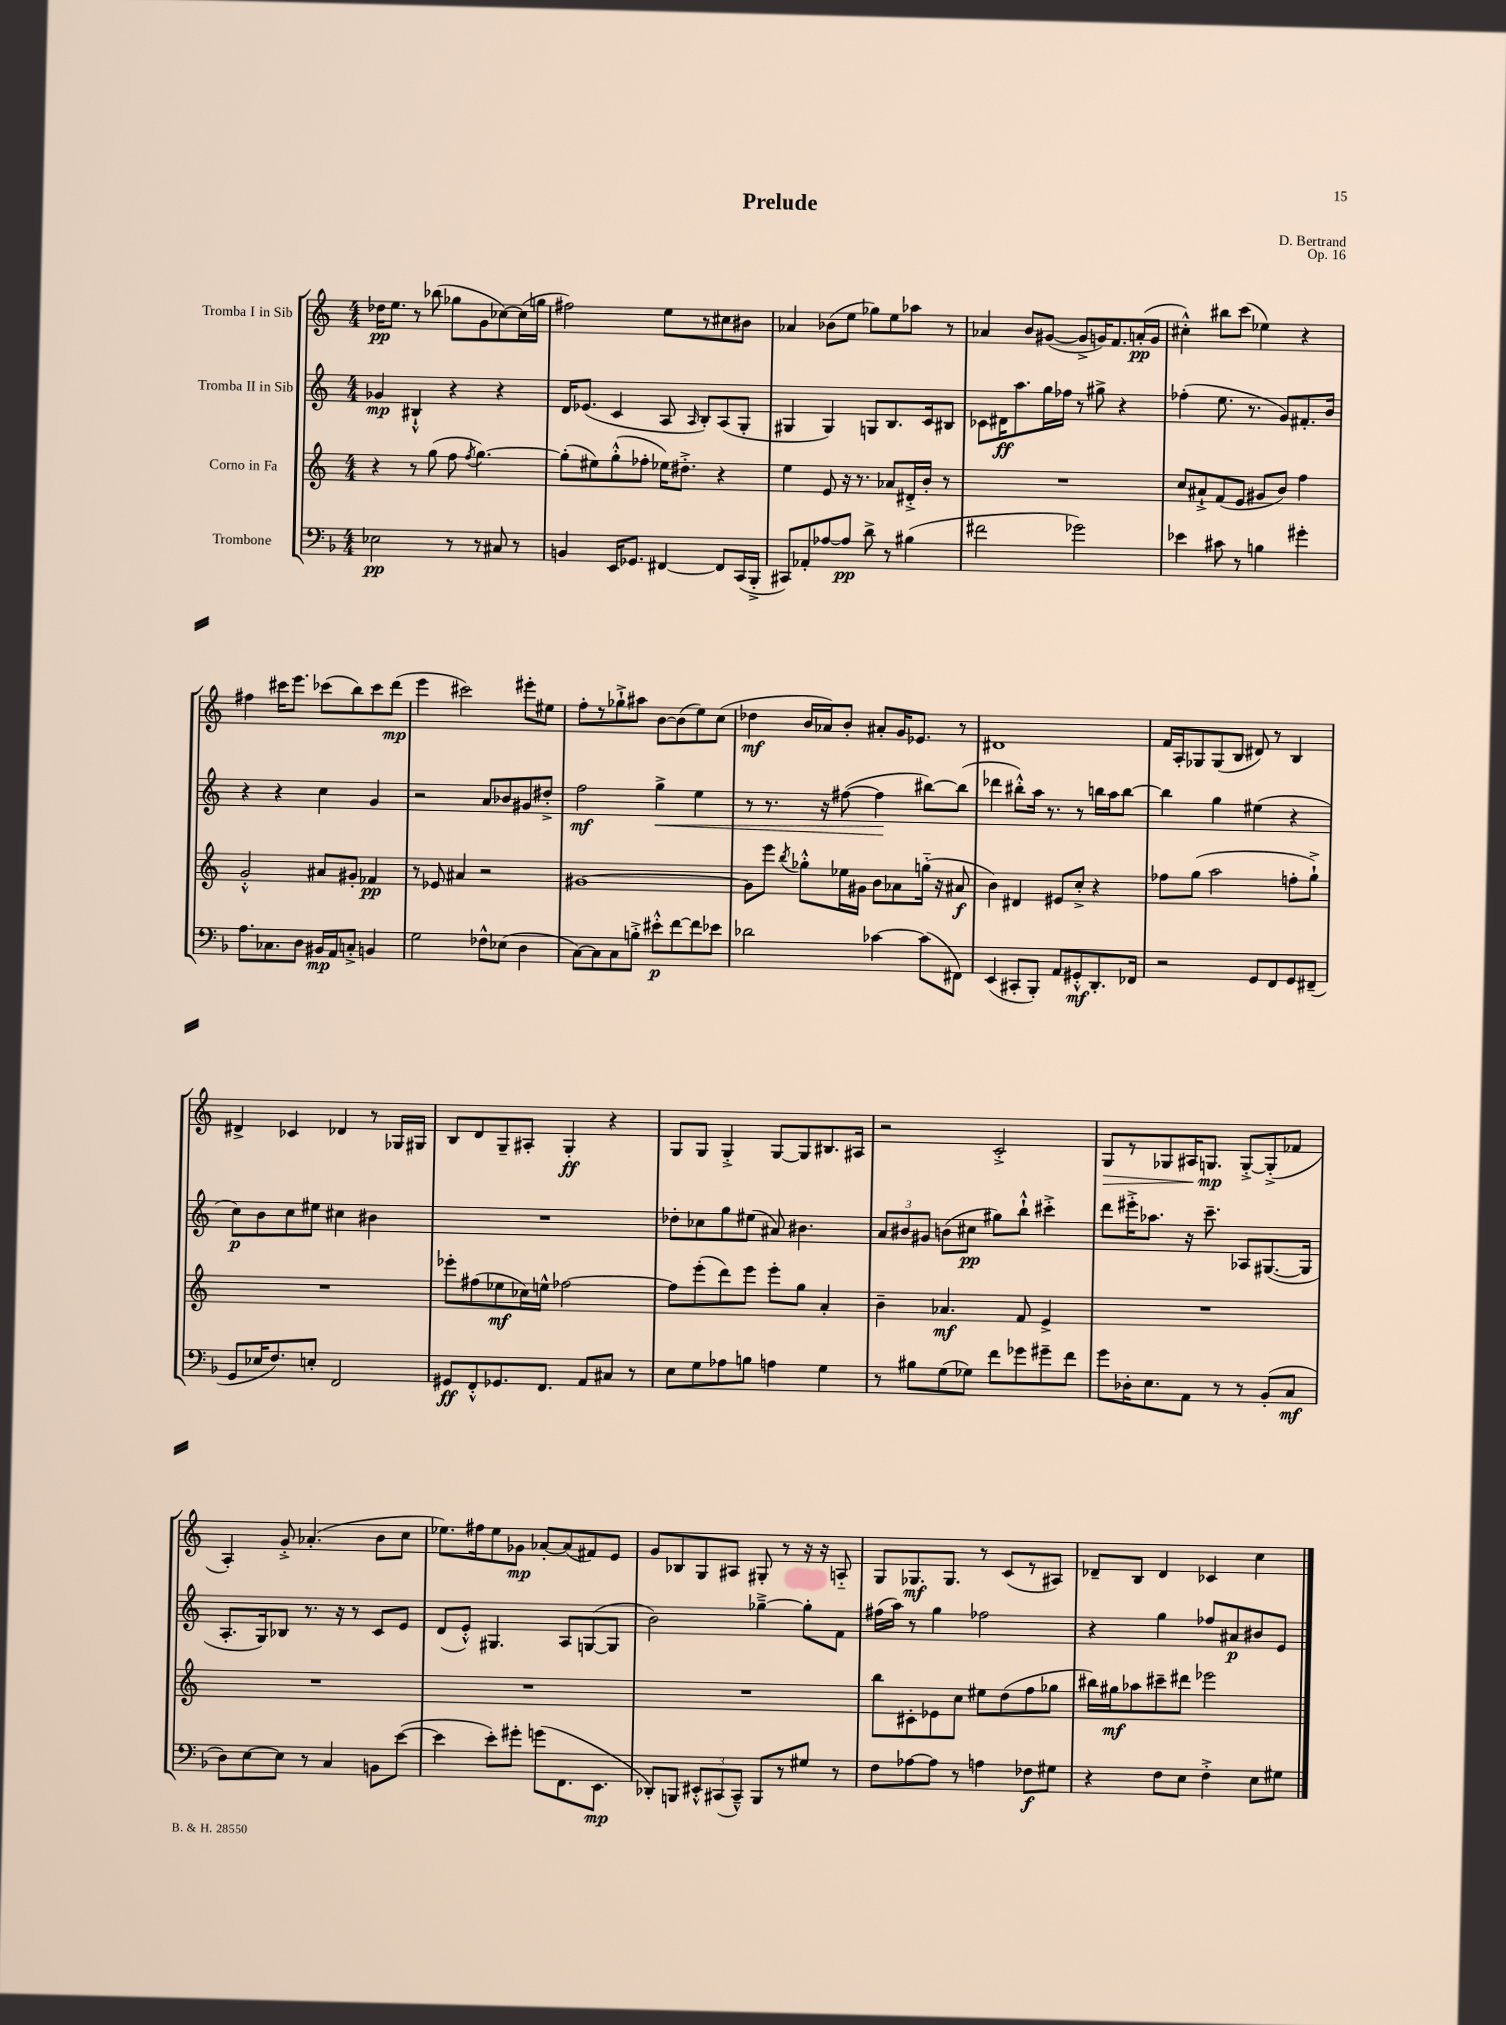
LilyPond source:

\header { title = "Prelude" composer = "D. Bertrand" opus = "Op. 16" }
<<
\new StaffGroup <<
\new Staff = "s0" \with { instrumentName = "Tromba I in Sib" } {
    \clef treble \key c \major \numericTimeSignature \time 4/4
    \autoBeamOff des''16[\pp e''8.] r8 bes''8( ges''8[ g'8 ces''8~) ces''16( g''16] |
    fis''2) e''8[ r8 cis''8 bis'8] |
    aes'4 bes'8[( e''8] ges''8[) e''8 aes''8] r8 |
    aes'4 b'8[ gis'8]~( gis'8[-> g'16) f'8. a'16-.\pp( g'16] |
    cis''4-.-^) bis''8[ c'''8]( ees''4) r4 |
    fis''4 cis'''16[ e'''8.] ces'''8[( b''8) ces'''8 d'''8]\mp( |
    e'''4 cis'''2) eis'''8[-. eis''8] |
    f''8[-. r8 ges''8-!-> ais''8] b'8[~ b'8( e''8) c''8]( |
    des''4\mf b'16[ aes'16) b'8]-. ais'8[-. g'16 ees'8.] r8 |
    dis'1 |
    f'16[ a16-. ges8 ges8( b8] dis'8) r8 b4 |
    dis'4-> ces'4 des'4 r8 ges16[ gis16] |
    b8[ d'8 g8-- ais8]-. g4-.\ff r4 |
    g8[ g8] g4-.-> g8[~ g8 bis8. ais16] |
    r2 c'2-.-> |
    g8[\> r8 ges8 ais16 g8.]\mp\! g8[~-.-> g8-.->( fes'8] |
    a4-.) g'8-.-> aes'4.-.( b'8[ c''8] |
    ees''8.[) fis''16 ees''8 ges'8]\mp aes'8[~-. aes'8( fis'8) e'8] |
    g'8[ bes8 g8 ais8] gis8-. r8 r16 r16 a8-_ |
    g8[ ges8.\mf ges8.] r8 c'8[( r8 ais8]) |
    des'8[-- b8] des'4 ces'4 c''4 \bar "|." |
}
\new Staff = "s1" \with { instrumentName = "Tromba II in Sib" } {
    \clef treble \key c \major \numericTimeSignature \time 4/4
    \autoBeamOff ges'4\mp bis4-!-^ r4 r4 |
    d'16[ ees'8.]( c'4 a8 \grace { a16 } b8[-.) a8( g8]-. |
    gis4 gis4) g8[ b8. c'16 bis8] |
    ces'8[ dis'16\ff a''8. g''16 fes''16] r8 gis''8-> r4 |
    fes''4-.( e''8. r8. g'8[) fis'8.-. b'16] |
    r4 r4 c''4 g'4 |
    r2 a'8[ bes'8 gis'8 dis''8]-.-> |
    f''2\mf g''4->\< e''4 |
    r8 r8. r16 fis''8~( fis''4\! bis''8[~) bis''8]( |
    des'''4 bis''8[-.-^) a''16] r8. r8 b''16[ a''16 b''8]~ |
    b''4 g''4 eis''4( r4 |
    c''8[\p) b'8 c''8 eis''8] cis''4 bis'4 |
    R1 |
    des''8[-. ces''8 g''8 eis''8]( ais'8) bis'4. |
    \tuplet 3/2 { a'8[ bis'8 gis'8] } b'8[( cis''8]\pp gis''8[) b''8]-!-^ cis'''4-.-> |
    d'''8[ eis'''16-.-> aes''8.] r16 c'''8.-- aes8[ gis8.~( gis16] |
    a8.[-. g16) bes8] r8. r16 r8 c'8[ e'8] |
    d'8[( e'8]-.-^) gis4. a8[ g8~( g8] |
    b'2) ges''4~---> ges''8[-. f'8] |
    fis''16[( a''16]) r8 g''4 fes''2 |
    r4 g''4 fes''8[ ais'8\p bis'8 e'8] \bar "|." |
}
\new Staff = "s2" \with { instrumentName = "Corno in Fa" } {
    \clef treble \key c \major \numericTimeSignature \time 4/4
    \autoBeamOff r4 r8 g''8( f''8 \acciaccatura { f''8 } g''4.~) |
    g''8[-.( eis''8) g''8-.-^( fes''8]-. ees''16[) dis''8.]-.-> r4 |
    e''4 e'8 r16 r8. aes'8[ dis'16-.-> b'16]-. r8 |
    R1 |
    c''8[ ais'8-!-> f'8( e'8] gis'8[ b'8]) f''4 |
    g'2-.-^ ais'8[ gis'8]-. fes'4\pp |
    r8 ees'8 ais'4 r2 |
    gis'1~ |
    gis'8[ e'''8] \acciaccatura { b''8 } ges''8[-.-^ ees''16 gis'16] b'8[ aes'8 g''16]-_( r16 ais'8\f |
    b'4) dis'4 eis'8[ c''8]-.-> r4 |
    fes''8[ g''8]( a''2 f''8[-. g''8]-!->) |
    R1 |
    ees'''8[-. fis''8( ees''8\mf ces''16) e''16]-^ fes''2~ |
    fes''8[ e'''8-.( d'''8) e'''8] e'''8[-. g''8] a'4-. |
    b'4-- aes'4.\mf f'8 e'4-> |
    R1 |
    R1 |
    R1 |
    R1 |
    b''8[ cis'8-. ees'8 c''8] eis''8[ d''8( f''8 ges''8] |
    bis''16[) gis''16\mf aes''8 cis'''8-- dis'''8] ees'''2 \bar "|." |
}
\new Staff = "s3" \with { instrumentName = "Trombone" } {
    \clef bass \key f \major \numericTimeSignature \time 4/4
    \autoBeamOff ees2\pp r8 r8 cis8 r8 |
    b,4 e,16[ ges,8.] fis,4~ fis,8[ c,16( bes,,16]-.-> |
    cis,8[) aes,8-. aes8~ aes8]\pp d'8-> r8 bis4( |
    fis'2 ges'2) |
    ees'4 cis'8 r8 b4 gis'4-. |
    a8.[ ces8. d8] bis,16[\mp a,16 c8]-.-> b,4 |
    g2 fes8[-^ ees8]( d4 |
    c8[~) c8 c8 b8]-.-> eis'8[-.-^\p f'8~ f'8 ees'8] |
    des'2 ces'4~ ces'8[( fis,8]) |
    e,4( cis,8[-. bes,,8]-.) a,8[ gis,8-.-^\mf d,8.-. fes,16] |
    r2 g,8[ f,8 g,8 fis,8]--( |
    g,8[ ees16 f8.) e8]-. f,2 |
    gis,8[\ff f,8-.-^ ges,8. f,8.] a,8[ cis8] r8 |
    e8[ g8 aes8 b8] a4 g4 |
    r8 bis8[ g8( ges8]) f'8[ ges'8 gis'8-- f'8] |
    g'8[ des16-. e8. a,8] r8 r8 bes,8[-.( c8]\mf |
    d8[) e8~ e8] r8 c4 b,8[ e'8]~( |
    e'4 e'8[-.) gis'8]-. g'8[( f,8. e,8.]\mp |
    des,8[-.) b,,8] \tuplet 3/2 { eis,8[-.-^ cis,8( cis,8]---^) } b,,8[ r8 gis8] r8 |
    f8[ aes8~ aes8] r8 a4 fes8[\f gis8] |
    r4 f8[ e8] f4-.-> e8[ gis8] \bar "|." |
}
>>
>>
\layout { \context { \Score \remove "Bar_number_engraver" } }
